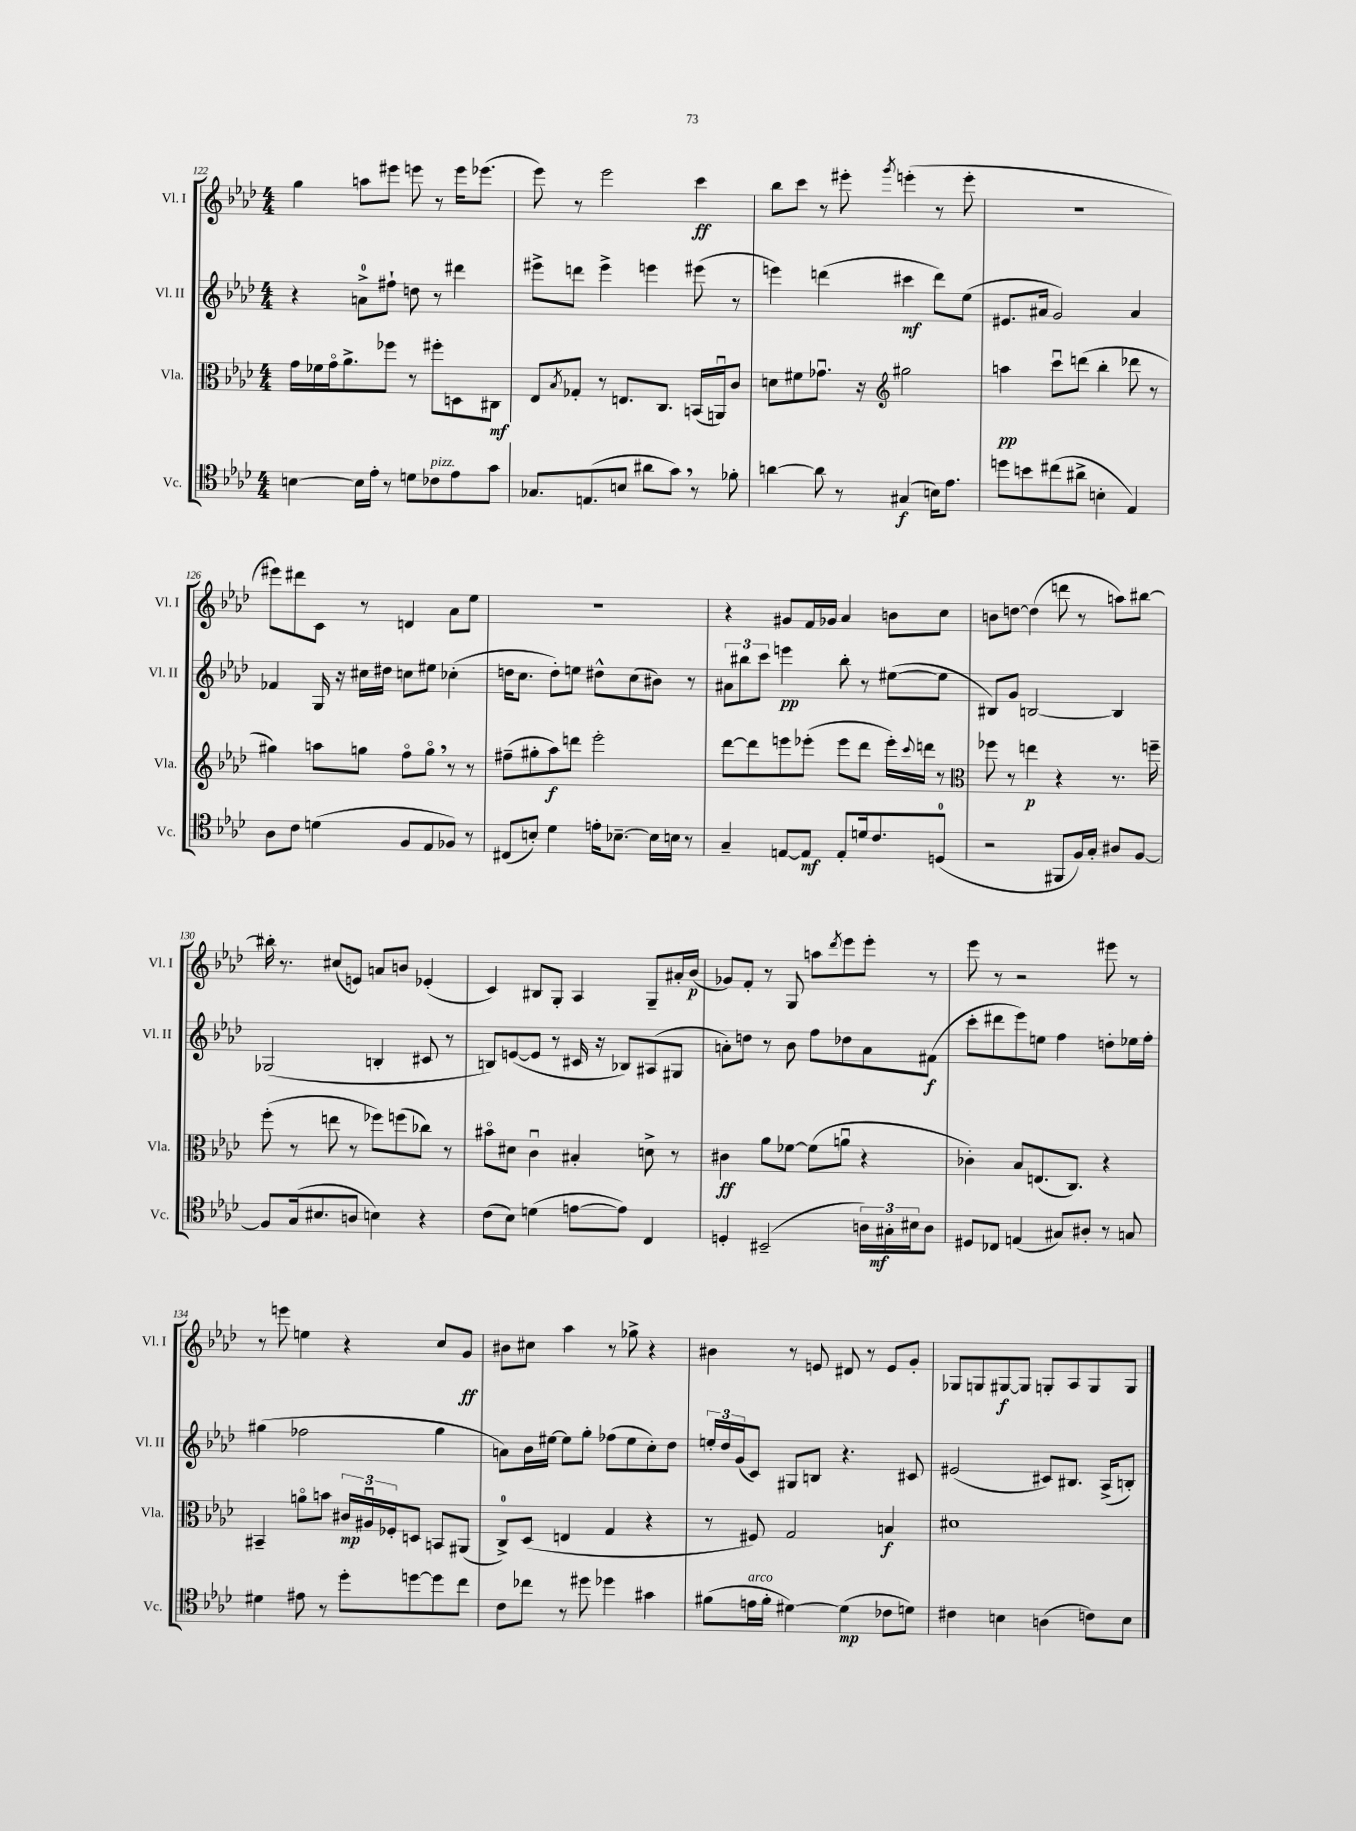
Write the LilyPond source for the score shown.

<<
\new StaffGroup <<
\new Staff = "s0" \with { instrumentName = "Vl. I" shortInstrumentName = "Vl. I" } {
    \clef treble \key aes \major \numericTimeSignature \time 4/4
    g''4 a''8 eis'''8 e'''8 r8 e'''16 ees'''8.( |
    ees'''8) r8 ees'''2 c'''4\ff |
    bes''8 c'''8 r8 eis'''8-. \acciaccatura { g'''8 } e'''4-.( r8 e'''8-. |
    R1 |
    eis'''8) dis'''8 c'8 r8 d'4 aes'8 ees''8 |
    R1 |
    r4 gis'8 f'16 ges'16 aes'4 b'8 c''8 |
    b'8 d''8~ d''4( d'''8 r8 a''8) bis''8~ |
    bis''16-. r8. cis''8( e'8) a'8 b'8 ees'4-.( |
    c'4) bis8 g8-. aes4 g8-- ais'16-. bes'16\p( |
    ges'8) f'8-. r8 g8 a''8 \acciaccatura { des'''8 } ees'''8 ees'''8-. r8 |
    ees'''8 r8 r2 eis'''8 r8 |
    r8 e'''8 e''4 r4 c''8 g'8\ff |
    bis'8 cis''8 aes''4 r8 ges''8-> r4 |
    bis'4 r8 e'8 dis'8 r8 e'8 g'8-. |
    ges8 g8 gis8~\f gis8 g8-. aes8 g8 g8 \bar "|." |
}
\new Staff = "s1" \with { instrumentName = "Vl. II" shortInstrumentName = "Vl. II" } {
    \clef treble \key aes \major \numericTimeSignature \time 4/4
    r4 a'8-0-> fis''8-! d''8 r8 dis'''4 |
    eis'''8-> d'''8 eis'''4-> e'''4 eis'''8( r8 |
    e'''4) d'''4( cis'''4\mf d'''8) ees''8( |
    eis'8. ais'16 g'2) ais'4 |
    fes'4 g16 r16 cis''16 dis''16 c''8 eis''8 ces''4-.( |
    d''16 c''8. d''8-.) e''8 dis''8-^ c''8( bis'8) r8 |
    \tuplet 3/2 { ais'8 bis''8 c'''8 } e'''4\pp bis''8-. r8 eis''8~( eis''8 |
    bis8) g'8 b2~ b4 |
    ges2( b4-. cis'8 r8 |
    b8) e'8~( e'8 r8 cis'16 r16 bes8) ais8( gis8 |
    a'8-.) d''8 r8 bes'8 f''8 des''8 a'8 fis'8\f( |
    c'''8-. dis'''8 ees'''8) e''8 f''4 d''8-. ees''16 f''16-. |
    gis''4( fes''2 gis''4 |
    a'8) bes'16 eis''16~ eis''8 g''8-. fes''8( eis''8 c''8-.) des''8 |
    \tuplet 3/2 { e''16-. des''16 g'16( } c'8) gis8 b8 r4. cis'8 |
    eis'2( cis'8) bis8. aes16->( b8-.) \bar "|." |
}
\new Staff = "s2" \with { instrumentName = "Vla." shortInstrumentName = "Vla." } {
    \clef alto \key aes \major \numericTimeSignature \time 4/4
    g'16 fes'16 g'16\flageolet aes'8.-> fes''8 r8 fis''8-. d8 cis8\mf |
    ees8 \acciaccatura { bes8 } ges8-. r8 e8. c8. b,16( a,16\downbow) c'8 |
    d'8 fis'8 ges'8.\downbow r16 \clef treble gis''2 |
    a''4\pp c'''8\downbow d'''8( bes''4-. des'''8 r8 |
    gis''4) a''8 g''8 f''8\flageolet g''8\flageolet \breathe r8 r8 |
    fis''8--( gis''8-. aes''8\f) d'''8 ees'''2-. |
    des'''8~ des'''8 e'''8 ees'''8-.( ees'''8 des'''8 ees'''16-.) \appoggiatura { c'''8 } d'''16 r8 |
    \clef alto fes''8 r8 e''4\p r4 r8. f''16-- |
    f''8-.( r8 e''8 r8 fes''8) f''8( ces''8) r8 |
    bis'8\flageolet dis'8 c'4\downbow bis4-. d'8-> r8 |
    cis'4\ff aes'8 fes'8~ fes'8( a'8\downbow r4 |
    ces'4-.) bes8 e8.( c8.) r4 |
    bis,4-- a'8\flageolet b'8 \tuplet 3/2 { cis'16\mp ais16\downbow fes16-. } d8 b,8 ais,8( |
    c8-0->) des8( e4 g4 r4 |
    r8 fis8) g2 b4\f |
    dis'1 \bar "|." |
}
\new Staff = "s3" \with { instrumentName = "Vc." shortInstrumentName = "Vc." } {
    \clef tenor \key aes \major \numericTimeSignature \time 4/4
    b4~ b16 ees'16-. r8 d'8 ces'8^\markup { \italic "pizz." } ees'8 g'8 |
    ges8. e8.( b8 ais'8 g'8) \breathe r8 fes'8-. |
    a'4~ a'8 r8 gis4\f( b16) ees'8. |
    d''8 b'8 cis''8( ais'8-> b4-. ees4) |
    aes8 c'8 d'4( f8 ees8 fes8) r8 |
    cis8( b8-.) des'4 e'16-. bes8.~-- bes16 b16 r8 |
    g4-- e8~ e8\mf e8-. d'16 c'8. d8-0( |
    r2 fis,8 f16) g16-. ais8 f8~ |
    f8 g16( bis8. a8 b4) r4 |
    c'8( bes8) d'4( e'8~ e'8) c4 |
    d4-. bis,2--( \tuplet 3/2 { a16) gis16-.\mf bis16 } a8 |
    dis8 ces8 e4( gis8) ais8-. r8 g8 |
    dis'4 eis'8 r8 des''8-. d''8~ d''8 c''8 |
    c'8 ces''8 r8 dis''8 des''4 gis'4 |
    fis'8( e'16^\markup { \italic "arco" } fis'16-. dis'4~) dis'4\mp( ces'8 d'8) |
    cis'4 b4 a4( c'8) b8 \bar "|." |
}
>>
>>
\layout { \context { \Score currentBarNumber = #122 } }
